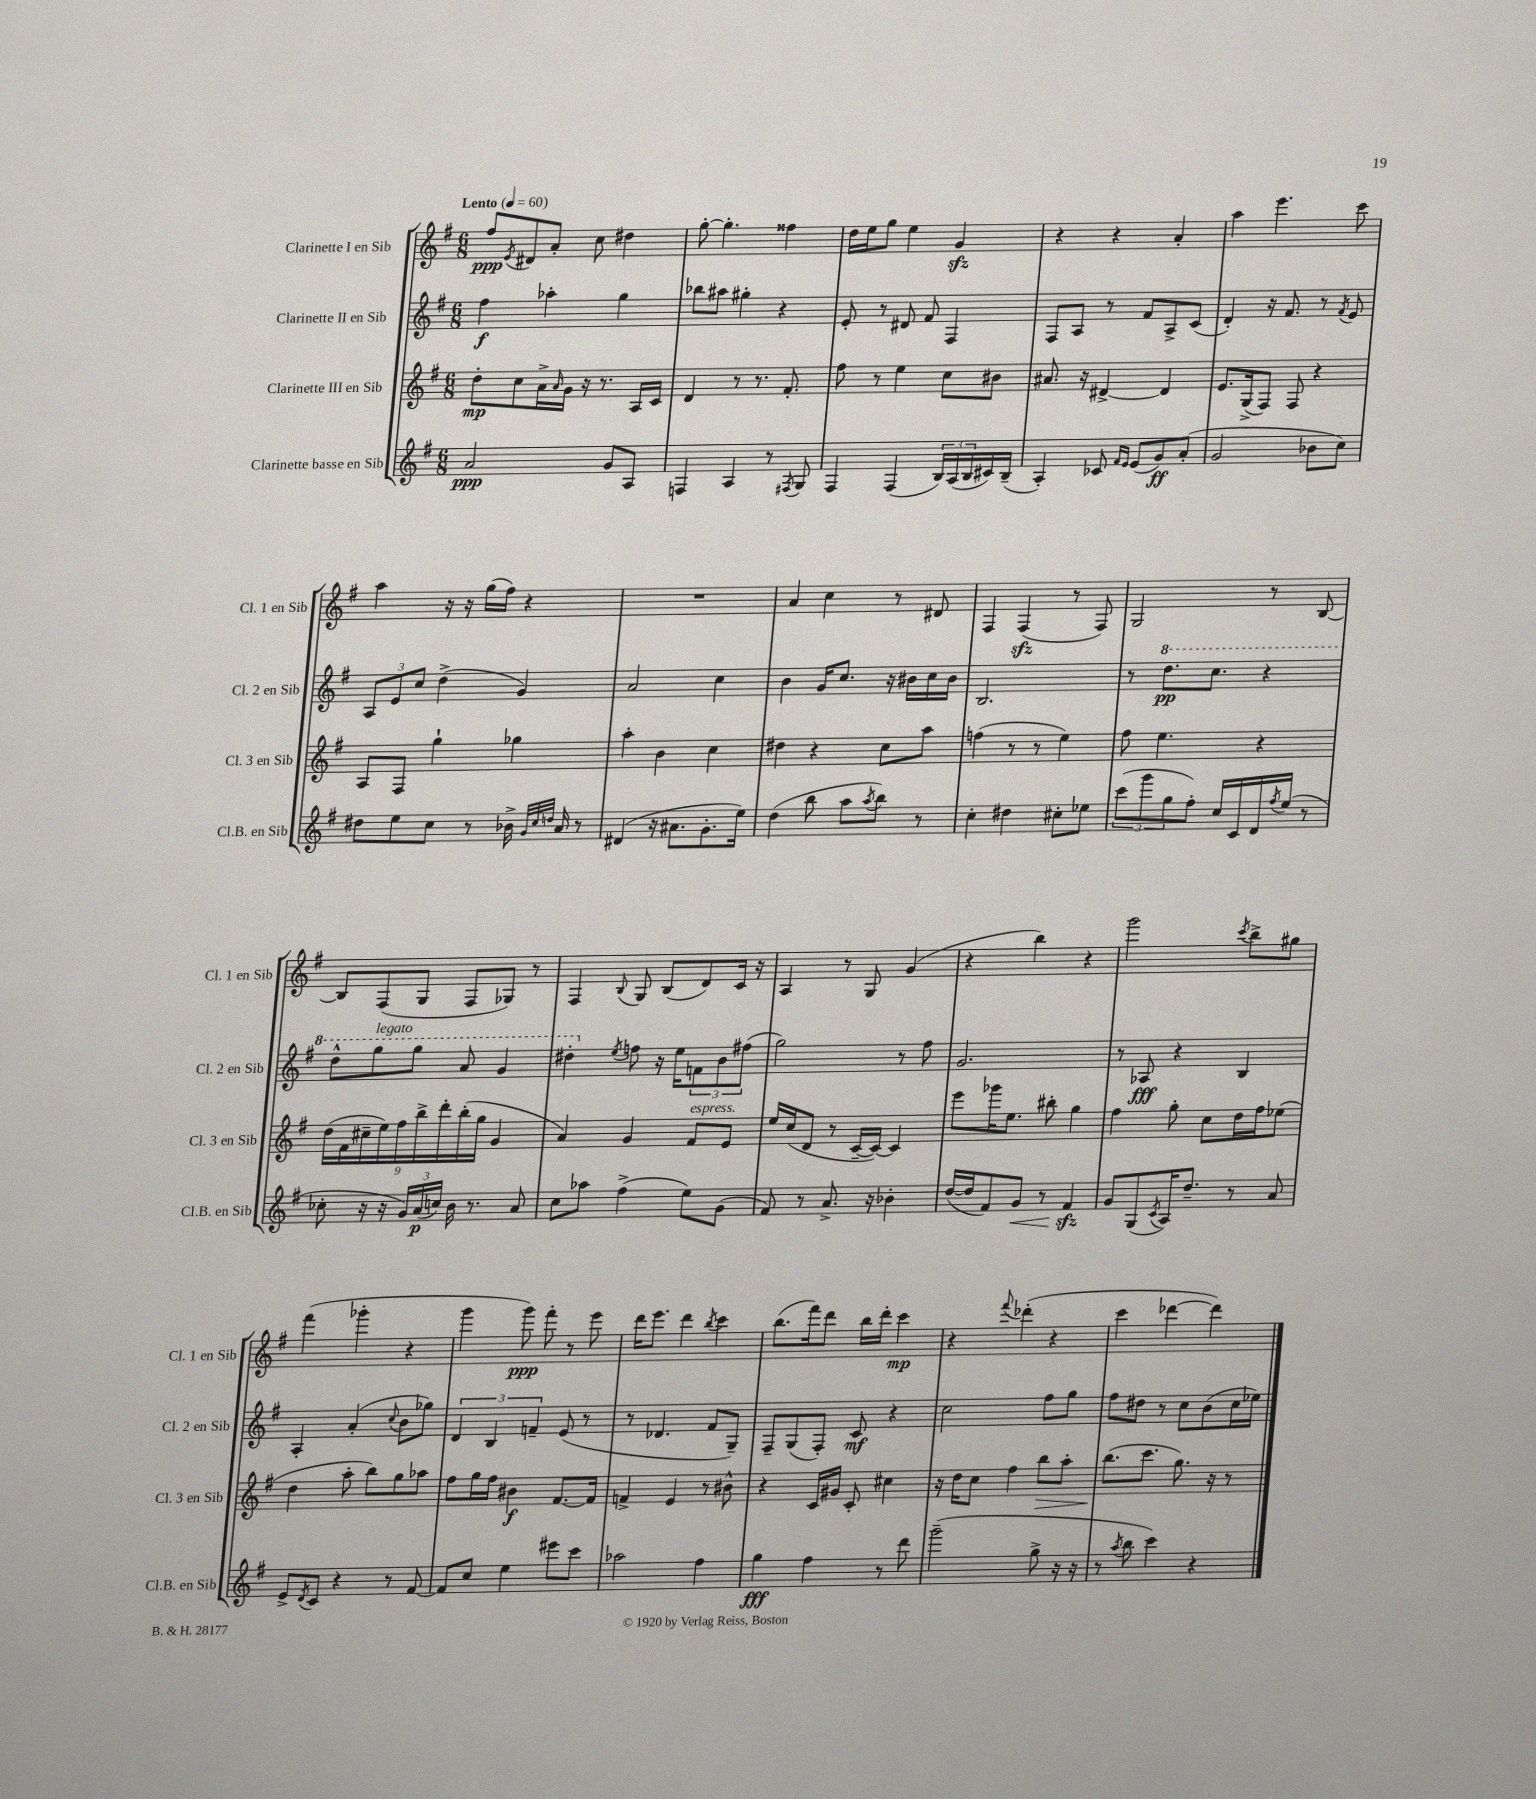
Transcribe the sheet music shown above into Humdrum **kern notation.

**kern	**kern	**kern	**kern
*staff4	*staff3	*staff2	*staff1
*clefG2	*clefG2	*clefG2	*clefG2
*k[f#]	*k[f#]	*k[f#]	*k[f#]
*M6/8	*M6/8	*M6/8	*M6/8
*MM60	*MM60	*MM60	*MM60
2a	8dd'	4ff#	8ff#
.	.	.	8qe
.	8cc	.	8d#
.	16a^	4aa-'	8a'
.	16qqa	.	.
.	16g	.	.
.	16r	.	8cc
.	8.r	.	.
8g	.	4gg	4dd#
8A	16A	.	.
.	16c	.	.
=	=	=	=
4F	4d	8bb-	[8gg'
.	.	8aa#	4.gg']
4A	8r	4gg#'	.
.	8.r	.	.
8r	.	4r	4ff##
.	8.f#'	.	.
8qF#	.	.	.
8G	.	.	.
=	=	=	=
4F#	8ff#	8e'	16dd
.	.	.	16ee
.	8r	8r	8gg
(4F#	4ee	8d#	4ee
.	.	8f#	.
24B)	8cc	4F#	4g
(24A	.	.	.
24B	.	.	.
16c#)	8b#	.	.
(16B~	.	.	.
=	=	=	=
4A')	8.a#	8F#	4r
.	.	8A	.
.	16r	.	.
8c-	[4d#^	8r	4r
16qqf#	.	.	.
16qqe	.	.	.
(8e	.	8f#	.
8g)	4d#]	8A^	4a'
(8a'	.	(8c	.
=	=	=	=
2g	8.e	4d')	4aa
.	(16G^	.	.
.	8F#)	16r	4.eee
.	.	8.f#	.
.	8F#	.	.
8b-	4r	8r	.
.	.	8qf#	.
8cc)	.	8e	8ccc
=	=	=	=
8dd#	8A	12A	4aa
.	.	12e	.
8ee	8F#	.	.
.	.	12cc	.
8cc	4gg`	(4dd^	16r
.	.	.	16r
8r	.	.	(16gg
.	.	.	16ff#)
16b-^	4gg-	4g)	4r
32qqg	.	.	.
32qqcc	.	.	.
32qqdd	.	.	.
16a	.	.	.
8r	.	.	.
=	=	=	=
(4d#	4aa'	2a	2.r
16r	4b	.	.
8.a#	.	.	.
8.g'	4cc	4cc	.
16ee)	.	.	.
=	=	=	=
(4dd	4dd#	4b	4a
8bb	4r	16g	4cc
.	.	8.cc	.
8aa	.	.	.
8qaa	.	.	.
8bb)	8cc	16r	8r
.	.	16b#	.
8r	8aa	16cc	8d#
.	.	16b#	.
=	=	=	=
4cc'	(4ff	2.B	4F#
4dd#	8r	.	(4F#
.	8r	.	.
8cc#'	4ee)	.	8r
8ee-	.	.	8F#)
=	=	=	=
(12ccc	8ff#	8r	2G
12ggg	.	.	.
.	4.ee	8.ddd	.
12gg	.	.	.
8ff#')	.	.	.
.	.	8.ccc	.
16cc	.	.	.
16c	.	.	.
16d	4r	4r	8r
8qff#	.	.	.
(16ee	.	.	.
8r	.	.	[8B
=	=	=	=
8cc-'	(18dd	8ddd^^	8B]
.	18f#	.	.
.	18cc#~	.	.
16r	.	8ggg	(8F#
.	18ee)	.	.
16r	.	.	.
.	18ff#	.	.
24g)	.	8ggg	8G
.	18bb^	.	.
(24a	.	.	.
24cc)	18ddd'	.	.
16b	.	8aa	8F#
.	(18bb'	.	.
8.r	.	.	.
.	18gg	.	.
.	4g	4gg	8G-)
8a	.	.	8r
=	=	=	=
8cc	4a)	4ddd#'	4F#
8aa-	.	.	.
.	.	8qee	8qqB
(4ff#^	4g	8ff	8G
.	.	16r	(8B
.	.	16ee	.
8ee)	8f#	12f	8d)
.	.	12b	.
(8g	8e	.	16c
.	.	(12ff#	.
.	.	.	16r
=	=	=	=
8f#)	16ee	2gg)	4A
.	(16cc	.	.
8r	8d	.	.
8.a^	8r	.	8r
.	[16c~	.	8G
16r	16c_)	.	.
4b-'	4c]	8r	(4g
.	.	8ff#	.
=	=	=	=
([16dd	8eee	2.g	4r
16dd]	.	.	.
8f#)	16ggg-	.	.
.	8.ee	.	.
8g	.	.	4bb)
8r	8bb#'	.	.
4f#	4gg	.	4r
=	=	=	=
8g	4ff#	8r	2ggg
(8G	.	8A-	.
8qc	.	.	.
16A)	8gg'	4r	.
8.dd~	.	.	.
.	8cc	.	.
.	.	.	8qccc
8r	16dd	4B	8bb^
.	16ff#	.	.
8a	(8ee-	.	8gg#
=	=	=	=
8e^	4dd	4A'	(4fff#
8qd	.	.	.
8c	.	.	.
4r	8aa'	(4a'	4ggg-'
.	8bb)	.	.
.	.	8qqcc	.
8r	8gg	8b	4r
[8f#	8aa-	8gg-)	.
=	=	=	=
8f#]	8ff#	6d	4ggg
8cc	16gg	.	.
.	.	6B	.
.	16ff#	.	.
4ee	4b#	.	8ggg)
.	.	6f~	.
.	.	.	8fff#'
8eee#	[8.f#	(8e	8r
8ccc	.	8r	8eee
.	16f#]	.	.
=	=	=	=
2aa-	4f^	8r	16ddd
.	.	.	8.eee
.	.	4.d-	.
.	4e	.	4ddd
.	.	.	8qbb
4ff#	8r	8f#	4ccc
.	8b#^^	8G~)	.
=	=	=	=
4gg	4r	8F#~	(8.bb
.	.	(8G	.
.	.	.	16fff#)
4ff#	16c	8F#')	8ddd
.	16g#	.	.
.	8c'	8c	16bb
.	.	.	16ddd'
8r	4cc#	4r	4ccc
8ddd	.	.	.
=	=	=	=
(2ggg~	16r	2cc	4r
.	16dd	.	.
.	8cc	.	.
.	.	.	8qqfff#
.	4ff#	.	(4ddd-'
8gg^	8bb	8ff#	4r
16r	8aa'	8gg	.
16r	.	.	.
=	=	=	=
8r	(8.bb	8ff#	4ccc
8qaa	.	.	.
8bb	.	8dd#	.
.	8.ccc	.	.
4ccc)	.	8r	[4ddd-
.	8.gg)	8cc	.
4r	.	(8b	4ddd-])
.	16r	.	.
.	8r	16cc	.
.	.	16ee-)	.
==	==	==	==
*-	*-	*-	*-
